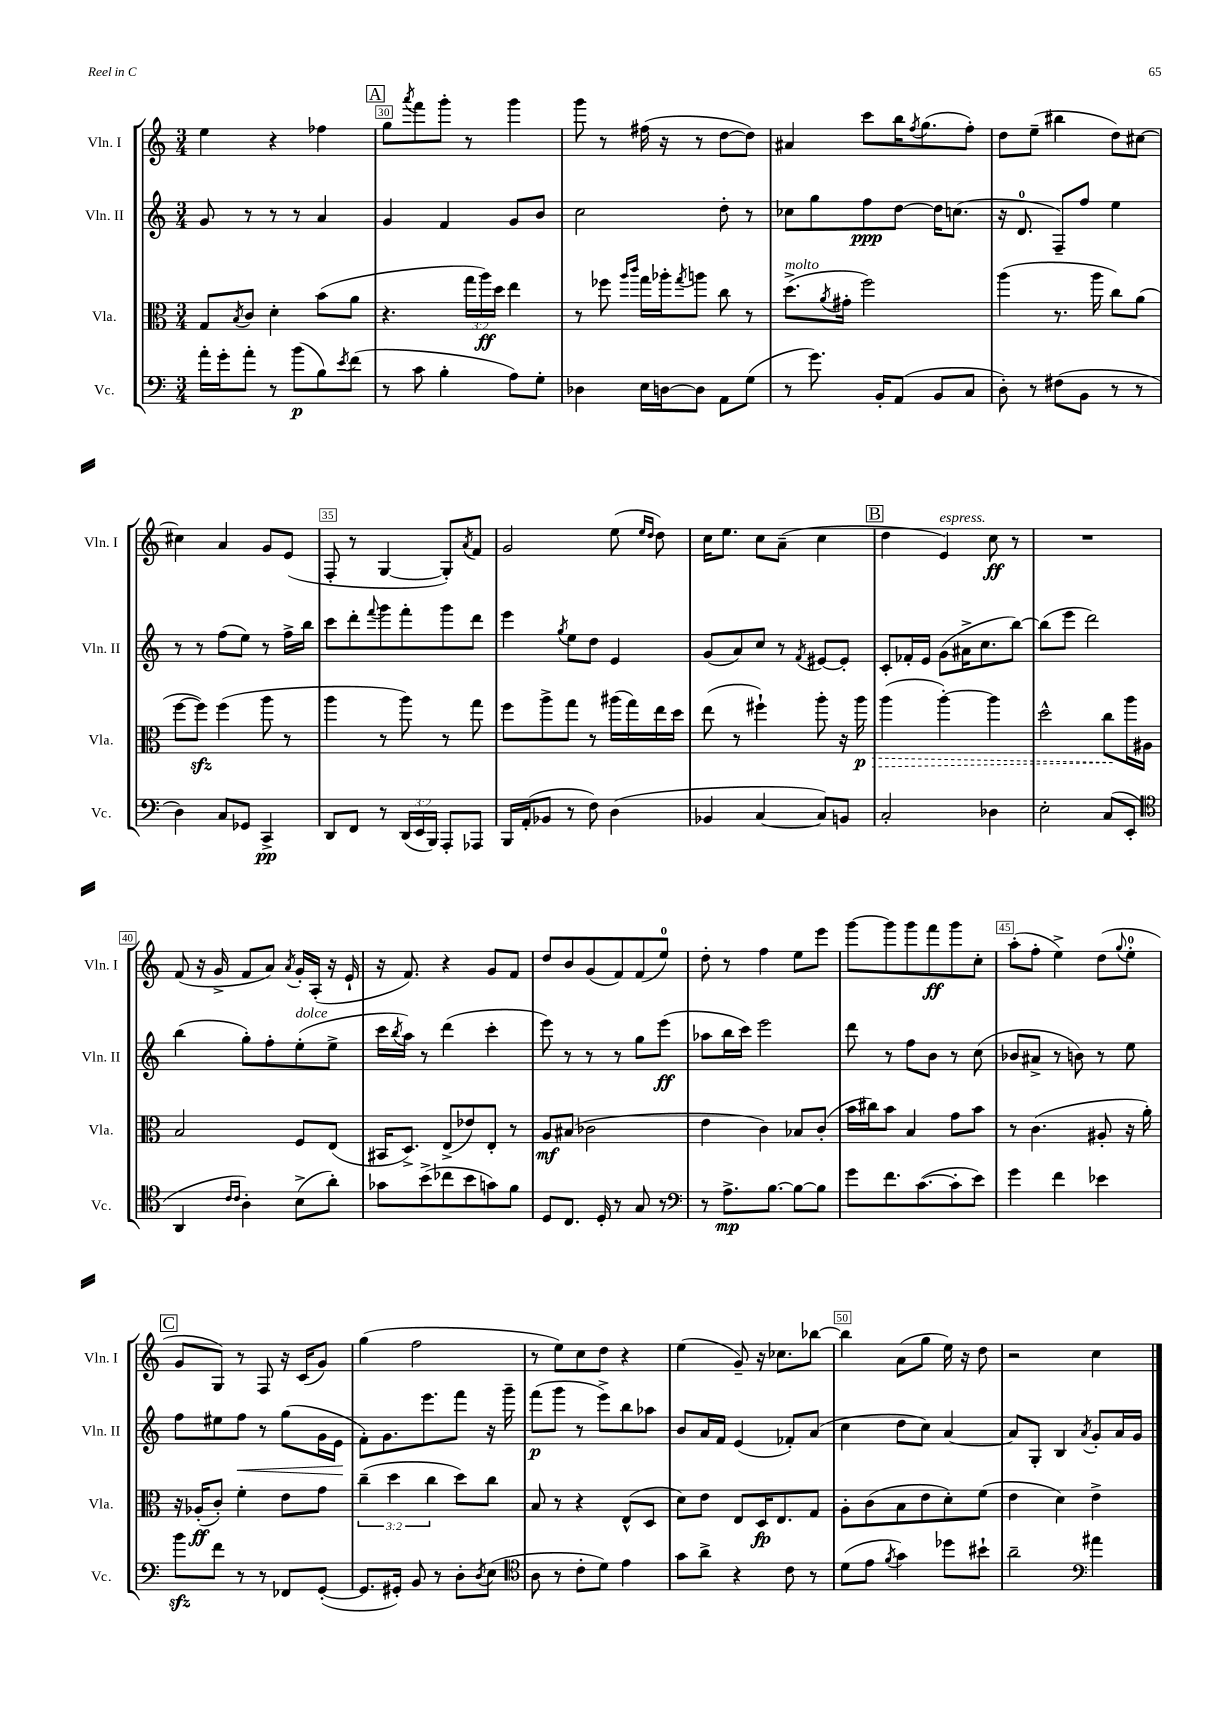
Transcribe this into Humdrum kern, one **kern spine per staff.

**kern	**dynam	**kern	**dynam	**kern	**dynam	**kern	**dynam
*part4	*part4	*part3	*part3	*part2	*part2	*part1	*part1
*staff4	*staff4	*staff3	*staff3	*staff2	*staff2	*staff1	*staff1
*I"Vc.	*	*I"Vla.	*	*I"Vln. II	*	*I"Vln. I	*
*I'Vc.	*	*I'Vla.	*	*I'Vln. II	*	*I'Vln. I	*
*clefF4	*	*clefC3	*	*clefG2	*	*clefG2	*
*k[]	*	*k[]	*	*k[]	*	*k[]	*
*M3/4	*	*M3/4	*	*M3/4	*	*M3/4	*
=29	=29	=29	=29	=29	=29	=29	=29
16a'\LL	.	8G/L	.	8g/	.	4ee\	.
16g'\J	.	.	.	.	.	.	.
.	.	8qB/	.	.	.	.	.
8a'\J	.	8c/J	.	8r	.	.	.
8r	.	4d'\	.	8r	.	4r	.
(8b\L	p	.	.	8r	.	.	.
8B\)	.	(8b\L	.	4a/	.	4ff-X\	.
8qe/	.	.	.	.	.	.	.
(8f\J	.	8a\J	.	.	.	.	.
!!LO:REH:place=s1:t=A
=30	=30	=30	=30	=30	=30	=30	=30
8r	.	4.r	.	4g/	.	8gg\L	.
.	.	.	.	.	.	8qaaa/	.
8c\	.	.	.	.	.	8fff\	.
4B'\	.	.	.	4f/	.	8ggg'\J	.
.	.	24gg\LL	.	.	.	8r	.
.	.	24aa\)	ff	.	.	.	.
.	.	24dd\JJ	.	.	.	.	.
8A\L)	.	4ee\	.	8g/L	.	4ggg\	.
8G'\J	.	.	.	8b/J	.	.	.
=31	=31	=31	=31	=31	=31	=31	=31
4D-X\	.	8r	.	2cc\	.	8ggg\	.
.	.	8ff-X\	.	.	.	8r	.
.	.	16qqaa/LL	.	.	.	.	.
.	.	16qqccc/JJ	.	.	.	.	.
16E\LL	.	16gg\LL	.	.	.	(16ff#X\	.
[16Dn\J	.	16aa-X'\J	.	.	.	16r	.
.	.	8qgg/	.	.	.	.	.
8D\J]	.	8aan\J	.	.	.	8r	.
8AA\L	.	8cc\	.	8dd'\	.	[8dd\L	.
(8G\J	.	8r	.	8r	.	8dd\J])	.
=32	=32	=32	=32	=32	=32	=32	=32
!	!	!LO:TX:a:i:t=molto	!	!	!	!	!
8r	.	(8.dd^\L	.	8cc-X\L	.	4a#X/	.
8.g\)	.	.	.	8gg\	.	.	.
.	.	8qa/	.	.	.	.	.
.	.	16g#X'\Jk	.	.	.	.	.
.	.	2ff\)	.	8ff\	ppp	8ccc\L	.
16BB'/KL	.	.	.	.	.	.	.
(8AA/J	.	.	.	[8dd\J	.	16bb\K	.
.	.	.	.	.	.	8qff/	.
.	.	.	.	.	.	(8.gg\	.
8BB/L	.	.	.	16dd\KL]	.	.	.
.	.	.	.	(8.ccn\J	.	.	.
8C/J	.	.	.	.	.	8ff'\J)	.
=33	=33	=33	=33	=33	=33	=33	=33
8D'\)	.	(4aa\	.	16r	.	8dd\L	.
.	.	.	.	8.d/	.	.	.
8r	.	.	.	.	.	(8ee~\J	.
(8F#X\L	.	8.r	.	8F~/L)	.	4bb#X\	.
8BB\J	.	.	.	8ff/J	.	.	.
.	.	16aa\	.	.	.	.	.
8r	.	8cc\L)	.	4ee\	.	8dd\L)	.
8r	.	(8a\J	.	.	.	[8cc#X\J	.
!!LO:LB:g=z
=34	=34	=34	=34	=34	=34	=34	=34
4D\)	.	[8ff\L	.	8r	.	4cc#X\]	.
.	.	8ffzz\J])	.	8r	.	.	.
8C/L	.	(4ff\	.	(8ff\L	.	4a/	.
8GG-X/J	.	.	.	8ee\J)	.	.	.
4CC^/	pp	8aa\	.	8r	.	8g/L	.
.	.	8r	.	16ff^\LL	.	(8e/J	.
.	.	.	.	16bb\JJ	.	.	.
=35	=35	=35	=35	=35	=35	=35	=35
8DD/L	.	4aa\	.	8ccc\L	.	8F'/	.
8FF/J	.	.	.	8ddd'\	.	8r	.
.	.	.	.	8qqfff/	.	.	.
8r	.	8r	.	8ggg\	.	[4G/	.
(24DD/LL	.	8aa\)	.	8fff'\	.	.	.
24EE/	.	.	.	.	.	.	.
24BBB/JJ)	.	.	.	.	.	.	.
8AAA'/L	.	8r	.	8ggg\	.	8G'/L])	.
.	.	.	.	.	.	8qa/	.
8AAA-X/J	.	8gg\	.	8ddd\J	.	8f/J	.
=36	=36	=36	=36	=36	=36	=36	=36
16BBB/LL	.	8ff\L	.	4eee\	.	2g/	.
(16AA'/J	.	.	.	.	.	.	.
8BB-X/J	.	8aa^\	.	.	.	.	.
.	.	.	.	8qgg/	.	.	.
8r	.	8gg\J	.	8ee\L	.	.	.
8F\)	.	8r	.	8dd\J	.	.	.
(4D\	.	(16aa#X\LL	.	4e/	.	(8ee\	.
.	.	16gg\)	.	.	.	.	.
.	.	.	.	.	.	16qqee/LL	.
.	.	.	.	.	.	16qqdd/JJ	.
.	.	16ee\	.	.	.	8dd\)	.
.	.	16dd\JJ	.	.	.	.	.
=37	=37	=37	=37	=37	=37	=37	=37
4BB-X/	.	(8ee\	.	(8g/L	.	16cc\KL	.
.	.	.	.	.	.	8.ee\J	.
.	.	8r	.	8a/)	.	.	.
[4C/	.	4ff#X`\)	.	8cc/J	.	8cc\L	.
.	.	.	.	8r	.	(8a~\J	.
.	.	.	.	8qf/	.	.	.
8C/L])	.	8aa'\	.	[8e#X/L	.	4cc\	.
8BBn/J	.	16r	.	8e#'/J]	.	.	.
!	!	!	!LO:HP:b	!	!	!	!
.	.	16aa\	> p	.	.	.	.
!!LO:REH:place=s1:t=B
=38	=38	=38	=38	=38	=38	=38	=38
2C'/	.	(4aa\	.	8c'/L	.	4dd\	.
.	.	.	.	16f-X'/L	.	.	.
.	.	.	.	16e/JJ	.	.	.
!	!	!	!	!	!	!LO:TX:a:i:t=espress.	!
.	.	[4aa'\)	.	(8g\L	.	4e/)	.
.	.	.	.	16a#X^\K	.	.	.
.	.	.	.	8.cc\	.	.	.
4D-X\	.	4aa\]	.	.	.	8cc\	ff
.	.	.	.	[8bb\J)	.	8r	.
=39	=39	=39	=39	=39	=39	=39	=39
2E'\	.	2dd^^\	.	(8bb\L]	.	2.r	.
.	.	.	.	8eee\J	.	.	.
.	.	.	.	2ddd\)	.	.	.
(8C/L	.	8cc\L	.	.	.	.	.
8EE'/J	.	16aa\L	]	.	.	.	.
.	.	16A#X\JJ	.	.	.	.	.
!!LO:LB:g=z
=40	=40	=40	=40	=40	=40	=40	=40
*clefC4	*	*	*	*	*	*	*
4AA/	.	2B/	.	(4bb\	.	(8f/	.
.	.	.	.	.	.	16r	.
.	.	.	.	.	.	16g^/	.
16qqc/LL	.	.	.	.	.	.	.
16qqc/JJ	.	.	.	.	.	.	.
4A'\)	.	.	.	8gg'\L)	.	8f/L	.
.	.	.	.	8ff'\	.	8a/J)	.
.	.	.	.	.	.	8qa/	.
!	!	!	!	!LO:TX:a:i:t=dolce	!	!	!
(8B^\L	.	8F/L	.	(8ee'\	.	16g'/LL	.
.	.	.	.	.	.	(16A'/JJ	.
8a'\J)	.	(8E/J	.	8ee^\J	.	16r	.
.	.	.	.	.	.	16e`/	.
=41	=41	=41	=41	=41	=41	=41	=41
8g-X\L	.	16BB#X/KL	.	16ccc\LL	.	16r	.
.	.	.	.	8qbb/	.	.	.
.	.	8.D^/J)	.	16aa\JJ)	.	8.f/)	.
(8b^\	.	.	.	8r	.	.	.
8cc-X\	.	(8E^/L	.	(4ddd\	.	4r	.
8b\	.	8e-X/)	.	.	.	.	.
8gn\)	.	8E'/J	.	4ccc'\	.	8g/L	.
8f\J	.	8r	.	.	.	8f/J	.
=42	=42	=42	=42	=42	=42	=42	=42
8D/L	.	8A/L	mf	8eee\)	.	8dd/L	.
8.C/J	.	(8B#X/J	.	8r	.	8b/	.
.	.	2c-X\	.	8r	.	(8g/	.
16D'/	.	.	.	.	.	.	.
8r	.	.	.	8r	.	8f/)	.
8G/	.	.	.	8gg\L	.	(8f/	.
8r	.	.	.	(8eee\J	ff	8ee/J)	.
=43	=43	=43	=43	=43	=43	=43	=43
*clefF4	*	*	*	*	*	*	*
8r	.	4e\	.	8aa-X\L	.	8dd'\	.
8.A^\L	mp	.	.	16bb\L	.	8r	.
.	.	.	.	16ccc\JJ)	.	.	.
.	.	4c\)	.	2eee\	.	4ff\	.
[8.B\J	.	.	.	.	.	.	.
8B\L_	.	8B-X/L	.	.	.	8ee\L	.
8B\J]	.	(8c'/J	.	.	.	8eee\J	.
=44	=44	=44	=44	=44	=44	=44	=44
8g\L	.	16b\LL	.	8ddd\	.	[8ggg\L	.
.	.	16cc#X\J)	.	.	.	.	.
8.f\	.	8b\J	.	8r	.	8ggg\]	.
.	.	4B/	.	8ff\L	.	8ggg\	.
([8.c\	.	.	.	.	.	.	.
.	.	.	.	8b\J	.	8fff\	ff
8c'\]	.	8g\L	.	8r	.	8ggg\	.
8e\J)	.	8b\J	.	(8cc\	.	8cc'\J	.
=45	=45	=45	=45	=45	=45	=45	=45
4g\	.	8r	.	8b-X/L	.	(8aa'\L	.
.	.	(4.c\	.	8a#X^/J	.	8ff'\J	.
4f\	.	.	.	8r	.	4ee^\)	.
.	.	.	.	8bn\)	.	.	.
4e-X\	.	8A#X'/	.	8r	.	(8dd\L	.
.	.	.	.	.	.	8qqgg/	.
.	.	16r	.	8ee\	.	8ee'\J	.
.	.	16a'\)	.	.	.	.	.
!!LO:LB:g=z
!!LO:REH:place=s1:t=C
=46	=46	=46	=46	=46	=46	=46	=46
8bzz\L	.	16r	.	8ff\L	.	8g/L	.
.	.	(16A-X'/KL	ff	.	.	.	.
8f\J	.	8c'/J)	.	8ee#X\	.	8G/J)	.
!	!	!	!	!	!LO:HP:b	!	!
8r	.	4f'\	.	8ff\J	<	8r	.
8r	.	.	.	8r	.	8F/	.
8FF-X/L	.	8e\L	.	(8gg\L	.	16r	.
.	.	.	.	.	.	(16c/KL	.
([8GG'/J	.	8g\J	.	16g\L	.	8g/J)	.
.	.	.	.	16e\JJ	.	.	.
.	.	.	.	.	[	.	.
=47	=47	=47	=47	=47	=47	=47	=47
8.GG/L]	.	(6cc~\	.	8f'\L)	.	(4gg\	.
.	.	.	.	8.g\	.	.	.
.	.	6dd\	.	.	.	.	.
16GG#X'/Jk)	.	.	.	.	.	.	.
8BB/	.	.	.	.	.	2ff\	.
.	.	.	.	8.eee\	.	.	.
.	.	6cc\	.	.	.	.	.
8r	.	.	.	.	.	.	.
8D'\L	.	8dd\L)	.	8fff\J	.	.	.
8qD/	.	.	.	.	.	.	.
(8E\J	.	8cc\J	.	16r	.	.	.
.	.	.	.	16ggg~\	.	.	.
=48	=48	=48	=48	=48	=48	=48	=48
*clefC4	*	*	*	*	*	*	*
8A\	.	8B/	.	(8fff\L	p	8r	.
8r	.	8r	.	8ggg\J	.	8ee\L)	.
8c'\L	.	4r	.	8r	.	8cc\	.
8d\J)	.	.	.	8eee^\L)	.	8dd\J	.
4e\	.	(8E^^/L	.	8bb\	.	4r	.
.	.	8D/J	.	8aa-X\J	.	.	.
=49	=49	=49	=49	=49	=49	=49	=49
8g\L	.	8d\L)	.	8b/L	.	(4ee\	.
8a^\J	.	8e\J	.	16a/L	.	.	.
.	.	.	.	16f/JJ	.	.	.
4r	.	8E/L	.	(4e/	.	8g~/)	.
.	.	16D/K	fp	.	.	16r	.
.	.	8.E/	.	.	.	8.cc-X\L	.
8c\	.	.	.	8f-X'/L)	.	.	.
8r	.	8G/J	.	(8a/J	.	[8bb-X\J	.
=50	=50	=50	=50	=50	=50	=50	=50
(8d\L	.	8A'\L	.	4cc\	.	4bb-\]	.
8e\J	.	(8c\	.	.	.	.	.
8qf/	.	.	.	.	.	.	.
4g\)	.	8B\	.	8dd\L	.	(8a\L	.
.	.	8e\	.	8cc\J)	.	8gg\J	.
8dd-X\L	.	8d'\)	.	[4a/	.	16ee\)	.
.	.	.	.	.	.	16r	.
8b#X`\J	.	(8f\J	.	.	.	8dd\	.
=51	=51	=51	=51	=51	=51	=51	=51
2a~\	.	4e\	.	8a/L]	.	2r	.
.	.	.	.	8G'/J	.	.	.
.	.	4d\)	.	4B/	.	.	.
*clefF4	*	*	*	*	*	*	*
.	.	.	.	8qa/	.	.	.
4a#X\	.	4e^\	.	8g'/L	.	4cc\	.
.	.	.	.	16a/L	.	.	.
.	.	.	.	16g/JJ	.	.	.
==	==	==	==	==	==	==	==
*-	*-	*-	*-	*-	*-	*-	*-
